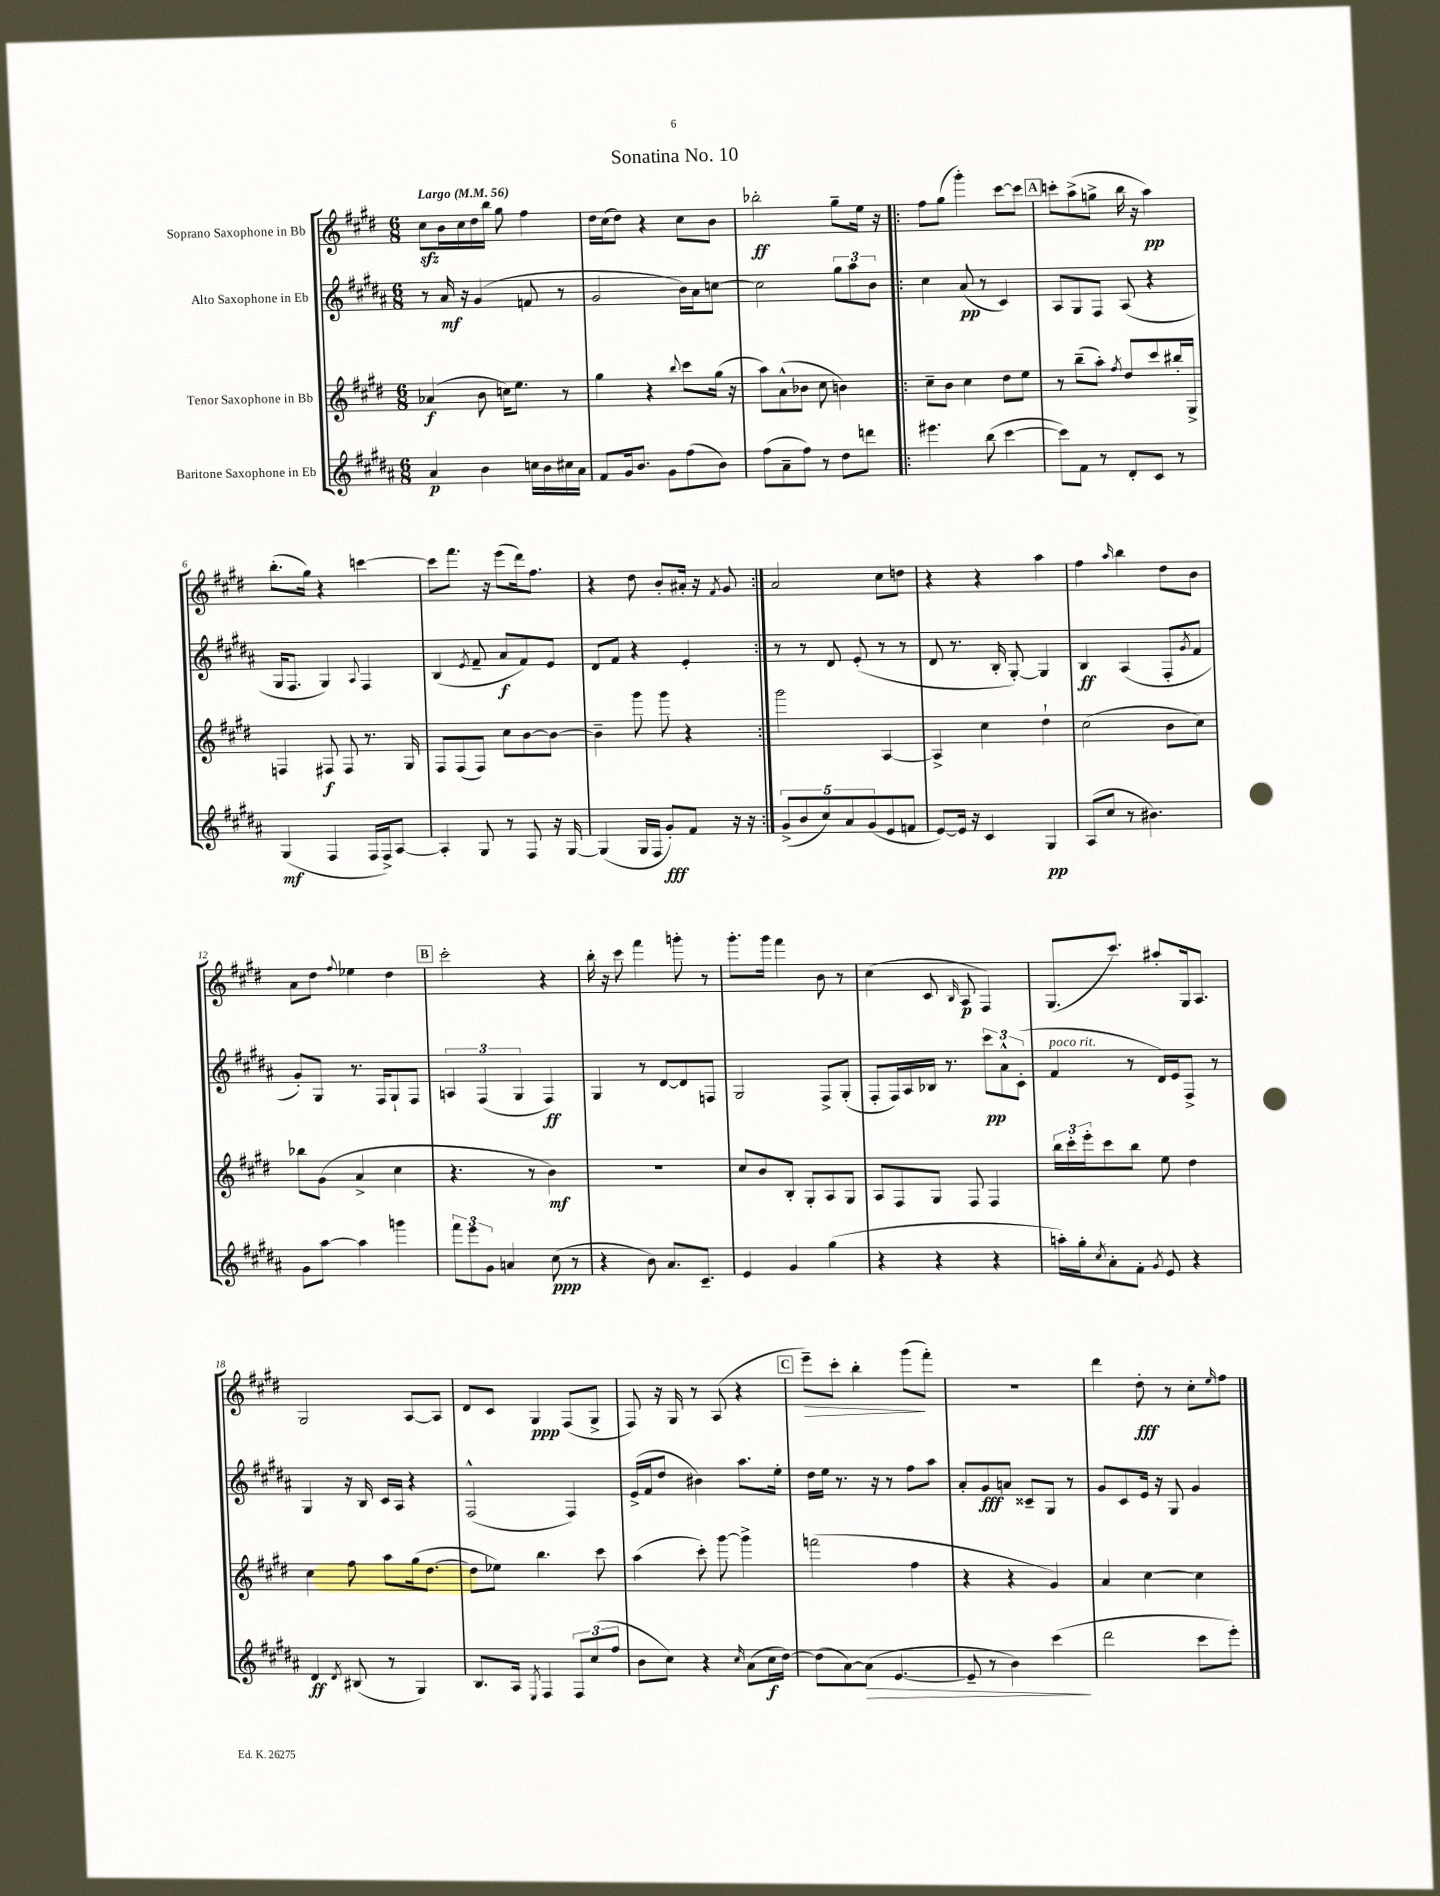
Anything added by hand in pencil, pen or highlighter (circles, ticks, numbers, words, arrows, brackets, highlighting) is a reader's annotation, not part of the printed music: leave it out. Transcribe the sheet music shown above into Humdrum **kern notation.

**kern	**dynam	**kern	**dynam	**kern	**dynam	**kern	**dynam
*part4	*part4	*part3	*part3	*part2	*part2	*part1	*part1
*staff4	*staff4	*staff3	*staff3	*staff2	*staff2	*staff1	*staff1
*I"Baritone Saxophone in Eb	*	*I"Tenor Saxophone in Bb	*	*I"Alto Saxophone in Eb	*	*I"Soprano Saxophone in Bb	*
*clefG2	*	*clefG2	*	*clefG2	*	*clefG2	*
*k[f#c#g#d#a#]	*	*k[f#c#g#d#]	*	*k[f#c#g#d#a#]	*	*k[f#c#g#d#]	*
*M6/8	*	*M6/8	*	*M6/8	*	*M6/8	*
*MM56	*	*MM56	*	*MM56	*	*MM56	*
=1	=1	=1	=1	=1	=1	=1	=1
!	!	!	!	!	!	!LO:TX:a:B:t=Largo	!
4a#/	p	(4a-X/	f	8r	.	8cc#zz\L	.
.	.	.	.	16a#/	mf	16b\L	.
.	.	.	.	16r	.	16cc#\	.
4b\	.	8b\	.	(4g#/	.	16dd#\	.
.	.	.	.	.	.	16bb\JJ	.
.	.	16ccn\KL)	.	.	.	8gg#\	.
.	.	8.ee\J	.	.	.	.	.
16ccn\LL	.	.	.	8fn/	.	4ff#\	.
16b\	.	.	.	.	.	.	.
16cc#X\	.	8r	.	8r	.	.	.
16a#\JJ	.	.	.	.	.	.	.
=2	=2	=2	=2	=2	=2	=2	=2
8f#/L	.	4gg#\	.	2g#/	.	16dd#\LL	.
.	.	.	.	.	.	(16cc#\J	.
16g#/k	.	.	.	.	.	8dd#\J)	.
8.b/J	.	.	.	.	.	.	.
.	.	4r	.	.	.	4r	.
8g#\L	.	.	.	.	.	.	.
.	.	8qqbb/	.	.	.	.	.
(8ff#\	.	8ccc#\L	.	16b\LL)	.	8cc#\L	.
.	.	.	.	16a#\J	.	.	.
8b\J)	.	(16gg#\Jk	.	[8ccn\J	.	8b\J	.
.	.	16r	.	.	.	.	.
=3	=3	=3	=3	=3	=3	=3	=3
(8ff#\L	.	8aa\L)	.	2cc\]	.	2bb-X'\	ff
8a#~\	.	(8a^^\	.	.	.	.	.
8ff#\J)	.	8b-X\J	.	.	.	.	.
8r	.	8cc#\	.	.	.	.	.
8dd#\L	.	4bn\)	.	12gg#\L	.	8gg#~\L	.
.	.	.	.	12aa#\	.	.	.
8dddn\J	.	.	.	.	.	16ee\Jk	.
.	.	.	.	12b\J	.	.	.
.	.	.	.	.	.	16r	.
=4!|:	=4!|:	=4!|:	=4!|:	=4!|:	=4!|:	=4!|:	=4!|:
4.eee#X\	.	8cc#~\L	.	4cc#\	.	8ff#\L	.
.	.	8b\J	.	.	.	(8gg#\J	.
.	.	4cc#\	.	(8a#/	pp	4ggg#'\)	.
(8bb\	.	.	.	8r	.	.	.
[4ccc#\	.	8dd#\L	.	4c#/)	.	[8ccc#\L	.
.	.	8ee\J	.	.	.	8ccc#\J]	.
!!LO:REH:place=s1:t=A
=5	=5	=5	=5	=5	=5	=5	=5
8ccc#\L])	.	8r	.	8A#/L	.	8cccn'\L	.
8f#\J	.	(8bb~\L	.	8G#/	.	(8aa^\	.
8r	.	8aa'\J)	.	8F#/J	.	8ggn^\J	.
.	.	8qff#/	.	.	.	.	.
8d#'/L	.	8dd#/L	.	(8A#/	.	16bb\	.
.	.	.	.	.	.	16r	.
8c#/J	.	8ccc#/	.	4r	.	4aa\)	pp
8r	.	16bb#X'/L	.	.	.	.	.
.	.	16G#^/JJ	.	.	.	.	.
!!LO:LB:g=z
=6	=6	=6	=6	=6	=6	=6	=6
(4G#/	mf	4Fn/	.	16G#/KL	.	(8.bb'\L	.
.	.	.	.	8.F#/J	.	.	.
.	.	.	.	.	.	16gg#\Jk)	.
4F#/	.	8F#X/	f	4G#/)	.	4r	.
.	.	8F#/	.	.	.	.	.
.	.	.	.	8qqA#/	.	.	.
16F#/LL	.	8.r	.	4F#/	.	[4cccn\	.
16F#^/J)	.	.	.	.	.	.	.
[8A#/J	.	.	.	.	.	.	.
.	.	16G#/	.	.	.	.	.
=7	=7	=7	=7	=7	=7	=7	=7
4A#'/]	.	8F#/L	.	(4B/	.	8ccc\L]	.
.	.	(8F#/	.	.	.	8.fff#\J	.
.	.	.	.	8qe/	.	.	.
8G#/	.	8F#/J)	.	8f#~/	.	.	.
.	.	.	.	.	.	16r	.
8r	.	8cc#\L	.	8a#/L	f	(8eee\L	.
8F#/	.	[8b\	.	8f#/)	.	16ddd#\k)	.
.	.	.	.	.	.	8.ff#\J	.
16r	.	8b\J_	.	8e/J	.	.	.
[16G#/	.	.	.	.	.	.	.
=8	=8	=8	=8	=8	=8	=8	=8
(4G#/]	.	4b~\]	.	8d#/L	.	4r	.
.	.	.	.	8f#/J	.	.	.
16G#/LL	.	8ggg#\	.	4r	.	8dd#\	.
16F#/JJ	.	.	.	.	.	.	.
8g#'/L)	fff	8ggg#\	.	.	.	8b'/L	.
8f#/J	.	4r	.	4e'/	.	16a#X'/Jk	.
.	.	.	.	.	.	16r	.
.	.	.	.	.	.	8qf#/	.
16r	.	.	.	.	.	8g#/	.
16r	.	.	.	.	.	.	.
=9:|!	=9:|!	=9:|!	=9:|!	=9:|!	=9:|!	=9:|!	=9:|!
(10g#^/L	.	2ggg#\	.	8r	.	2a/	.
10b/	.	.	.	.	.	.	.
.	.	.	.	8r	.	.	.
10cc#/)	.	.	.	.	.	.	.
.	.	.	.	8d#/	.	.	.
10a#/	.	.	.	.	.	.	.
.	.	.	.	(8e'/	.	.	.
(10g#/	.	.	.	.	.	.	.
8e/	.	[4A/	.	8r	.	8cc#\L	.
8fn/J	.	.	.	8r	.	8ddn\J	.
=10	=10	=10	=10	=10	=10	=10	=10
[8e/L)	.	4A^/]	.	8d#/	.	4r	.
16e/Jk]	.	.	.	8.r	.	.	.
16r	.	.	.	.	.	.	.
4c#/	.	4cc#\	.	.	.	4r	.
.	.	.	.	16B'/	.	.	.
.	.	.	.	[8G#'/)	.	.	.
4G#/	pp	4dd#`\	.	4G#/]	.	4aa\	.
=11	=11	=11	=11	=11	=11	=11	=11
(8A#/L	.	(2cc#\	.	4B/	ff	4ff#\	.
8cc#/J	.	.	.	.	.	.	.
.	.	.	.	.	.	16qqaa/	.
8r	.	.	.	(4A#/	.	4bb\	.
4.b#X\)	.	.	.	.	.	.	.
.	.	8b\L	.	8F#'/L	.	8dd#\L	.
.	.	.	.	8qg#/	.	.	.
.	.	8cc#\J)	.	8f#/J	.	8b\J	.
!!LO:LB:g=z
=12	=12	=12	=12	=12	=12	=12	=12
8g#\L	.	8bb-X\L	.	8g#'/L)	.	8a\L	.
[8aa#\J	.	(8g#\J	.	8G#/J	.	8dd#\J	.
.	.	.	.	.	.	8qqff#/	.
4aa#\]	.	4a^/	.	8.r	.	4ee-X\	.
.	.	.	.	16F#/KL	.	.	.
4gggn\	.	4cc#\	.	8G#`/	.	4dd#\	.
.	.	.	.	8F#/J	.	.	.
!!LO:REH:place=s1:t=B
=13	=13	=13	=13	=13	=13	=13	=13
12fff#\L	.	4.r	.	6An/	.	2ccc#'\	.
12eee\	.	.	.	.	.	.	.
12g#\J	.	.	.	(6F#/	.	.	.
4an/	.	.	.	.	.	.	.
.	.	.	.	6G#/	.	.	.
.	.	8r	.	.	.	.	.
(8cc#\	ppp	4b\)	mf	4F#/)	ff	4r	.
8r	.	.	.	.	.	.	.
=14	=14	=14	=14	=14	=14	=14	=14
4r	.	2.r	.	4G#/	.	16bb'\	.
.	.	.	.	.	.	16r	.
.	.	.	.	.	.	8ccc#\	.
8b\)	.	.	.	8r	.	4fff#\	.
8.a#/L	.	.	.	[8d#/L	.	.	.
.	.	.	.	8d#/]	.	8gggn'\	.
8.c#~/J	.	.	.	.	.	.	.
.	.	.	.	8Fn/J	.	8r	.
=15	=15	=15	=15	=15	=15	=15	=15
4e/	.	8cc#/L	.	2G#/	.	8.ggg#'\L	.
.	.	8b/	.	.	.	.	.
.	.	.	.	.	.	16ggg#\Jk	.
4g#/	.	8B'/J	.	.	.	4fff#\	.
.	.	8G#'/L	.	.	.	.	.
(4gg#\	.	8A/	.	8F#^/L	.	8b\	.
.	.	8G#/J	.	(8G#'/J	.	8r	.
=16	=16	=16	=16	=16	=16	=16	=16
4r	.	8A/L	.	8F#'/L	.	(4cc#\	.
.	.	8F#/	.	16F#/L)	.	.	.
.	.	.	.	16A#/	.	.	.
4r	.	8G#/J	.	16B-X/JJ	.	8c#/	.
.	.	.	.	8.r	.	.	.
.	.	.	.	.	.	16qqB/	.
.	.	8F#/	.	.	.	8A/	p
4r	.	4F#/	.	12ccc#\L	pp	4F#/)	.
.	.	.	.	12a#^^\	.	.	.
.	.	.	.	(12c#'\J	.	.	.
=17	=17	=17	=17	=17	=17	=17	=17
!	!	!	!	!LO:TX:a:i:t=poco rit.	!	!	!
16aan'\LL)	.	24bb\LL	.	4f#/	.	(8.G#/L	.
.	.	24ccc#'\	.	.	.	.	.
16gg#'\J	.	.	.	.	.	.	.
.	.	24eee'\J	.	.	.	.	.
8qcc#/	.	.	.	.	.	.	.
8a#'\	.	8ccc#\	.	.	.	.	.
.	.	.	.	.	.	8.ccc#/J)	.
8f#'\J	.	8bb\J	.	8r	.	.	.
8qg#/	.	.	.	.	.	.	.
8e/	.	8ee\	.	16d#/LL)	.	8aa#X'/L	.
.	.	.	.	16e/J	.	.	.
4r	.	4dd#\	.	8F#^/J	.	16G#/k	.
.	.	.	.	.	.	8.A/J	.
.	.	.	.	8r	.	.	.
!!LO:LB:g=z
=18	=18	=18	=18	=18	=18	=18	=18
4d#/	ff	4cc#\	.	4G#/	.	2G#/	.
8qd#/	.	.	.	.	.	.	.
(8B#X/	.	8ff#\	.	16r	.	.	.
.	.	.	.	16B/	.	.	.
8r	.	8aa\L	.	16c#/LL	.	.	.
.	.	.	.	16A#/JJ	.	.	.
4G#/)	.	(16gg#\k	.	4r	.	[8A/L	.
.	.	[8.dd#\J	.	.	.	.	.
.	.	.	.	.	.	8A/J]	.
=19	=19	=19	=19	=19	=19	=19	=19
8.B/L	.	8dd#\L]	.	(2F#^^/	.	8d#/L	.
.	.	8ee-X\J)	.	.	.	8c#/J	.
16A#/Jk	.	.	.	.	.	.	.
8qE/	.	.	.	.	.	.	.
4F#/	.	4.bb\	.	.	.	4G#/	ppp
12F#/L	.	.	.	4F#/)	.	(8F#/L	.
(12cc#/	.	.	.	.	.	.	.
.	.	8ccc#\	.	.	.	8G#^/J	.
12ff#/J	.	.	.	.	.	.	.
=20	=20	=20	=20	=20	=20	=20	=20
8b\L	.	(4aa\	.	(16e^/LL	.	8F#/)	.
.	.	.	.	16f#/J	.	.	.
8cc#\J)	.	.	.	8dd#/J	.	16r	.
.	.	.	.	.	.	16G#/	.
4r	.	8ccc#'\)	.	4b#X\)	.	8r	.
.	.	[8ggg#\	.	.	.	(8A/	.
16qqcc#/	.	.	.	.	.	.	.
(8a#\L	.	4ggg#^\]	.	8.aa#\L	.	4r	.
16cc#\L	f	.	.	.	.	.	.
[16dd#\JJ)	.	.	.	16ee'\Jk	.	.	.
!!LO:REH:place=s1:t=C
=21	=21	=21	=21	=21	=21	=21	=21
!	!	!	!	!	!	!	!LO:HP:b
(8dd#\L]	.	(2fffn\	.	16dd#\LL	.	8eee~\L)	>
.	.	.	.	16ee\JJ	.	.	.
[8a#\)	.	.	.	8.r	.	8ccc#'\J	.
!	!LO:HP:b	!	!	!	!	!	!
(8a#\J]	>	.	.	.	.	4bb'\	.
.	.	.	.	16r	.	.	.
[4.e/	.	.	.	8r	.	.	.
.	.	4ff#\	.	8ff#\L	.	(8ggg#\L	.
.	.	.	.	8aa#\J	.	8fff#'\J)	]
=22	=22	=22	=22	=22	=22	=22	=22
8e~/]	.	4r	.	8a#'/L	.	2.r	.
8r	.	.	.	8g#/	fff	.	.
4b\)	.	4r	.	8an/J	.	.	.
.	.	.	.	8c##X~/L	.	.	.
(4ccc#\	.	4g#/)	.	8G#/J	.	.	.
.	.	.	.	8r	.	.	.
.	]	.	.	.	.	.	.
=23	=23	=23	=23	=23	=23	=23	=23
2ddd#\	.	4a/	.	8g#/L	.	4ddd#\	.
.	.	.	.	8c#/	.	.	.
.	.	[4cc#\	.	16e/Jk	.	8dd#'\	fff
.	.	.	.	16r	.	.	.
.	.	.	.	8G#/	.	8r	.
8ccc#\L	.	4cc#\]	.	4g#/	.	8cc#'\L	.
.	.	.	.	.	.	16qqee/	.
8eee'\J)	.	.	.	.	.	8ff#\J	.
==	==	==	==	==	==	==	==
*-	*-	*-	*-	*-	*-	*-	*-
